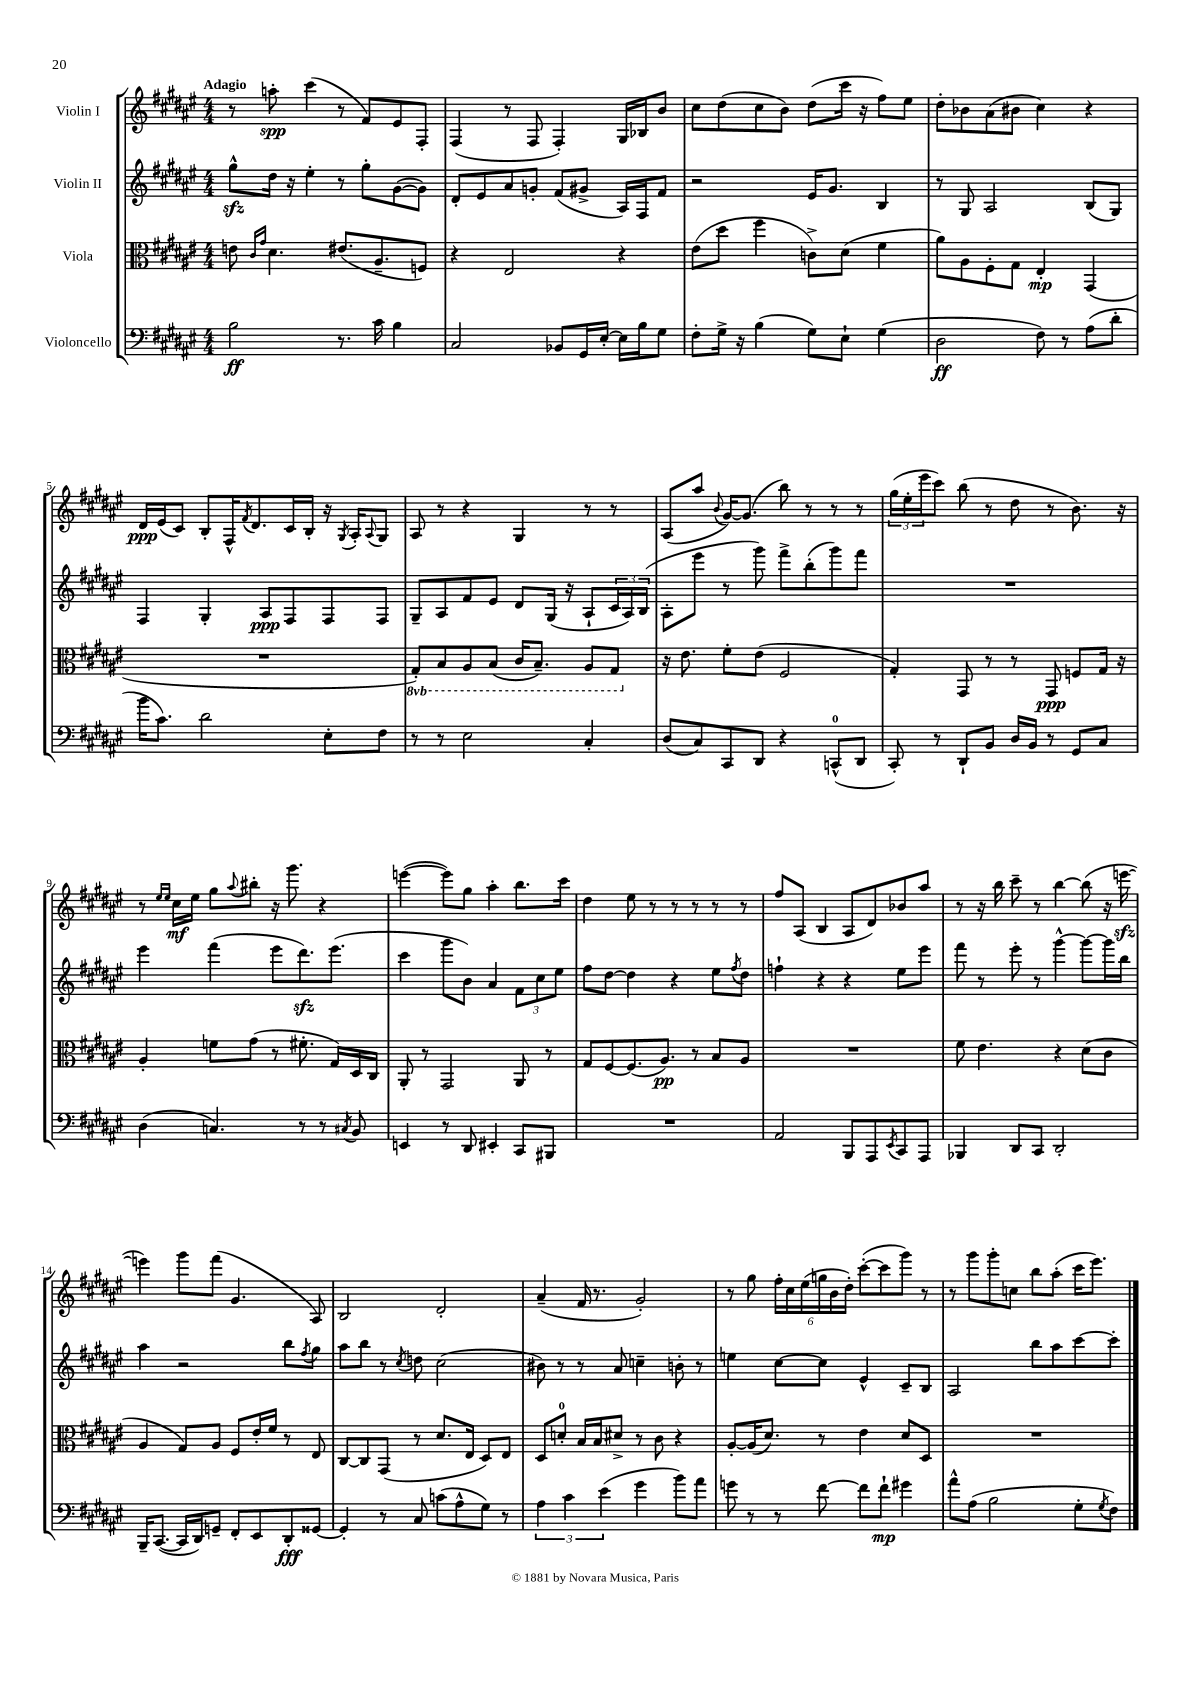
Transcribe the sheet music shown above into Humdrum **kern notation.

**kern	**kern	**kern	**kern
*staff4	*staff3	*staff2	*staff1
*clefF4	*clefC3	*clefG2	*clefG2
*k[f#c#g#d#a#e#]	*k[f#c#g#d#a#e#]	*k[f#c#g#d#a#e#]	*k[f#c#g#d#a#e#]
*M4/4	*M4/4	*M4/4	*M4/4
2B	8e	8gg#^^	8r
.	16qqc#	.	.
.	16qqg#	.	.
.	4.d#	16dd#	8aa'
.	.	16r	.
.	.	4ee#'	(4ccc#
8.r	(8.e#	8r	8r
.	.	8gg#'	8f#)
16c#	8.A#~	.	.
4B	.	([8g#	8e#
.	8F)	8g#])	8F#'
=	=	=	=
2C#	4r	8d#'	(4F#
.	.	8e#	.
.	2E#	8a#	8r
.	.	8g'	8F#
8BB-	.	(8f#	4F#')
16GG#	.	8g#^	.
[16E#'	.	.	.
16E#]	4r	16A#)	16G#
16B	.	16F#	16B-
8G#	.	8f#	8b
=	=	=	=
8F#'	(8e#	2r	8cc#
16G#^	8dd#	.	(8dd#
16r	.	.	.
(4B	4ff#	.	8cc#
.	.	.	8b)
8G#)	8c^)	16e#	(8dd#
.	.	8.g#	.
8E#`	(8d#	.	16ccc#
.	.	.	16r
(4G#	4f#	4B	8ff#)
.	.	.	8ee#
=	=	=	=
2D#	8a#)	8r	8dd#'
.	8A#	8G#	8b-
.	8F#'	2A#	(8a#
.	8G#	.	8b#
8F#)	4E#'	.	4cc#)
8r	.	.	.
(8A#	(4GG#	(8B	4r
8d#'	.	8G#)	.
=	=	=	=
16b	1r	4F#	16d#
8.c#)	.	.	(16e#
.	.	.	8c#)
2d#	.	4G#'	8B'
.	.	.	16F#^^
.	.	.	8qf#
.	.	.	8.d#
.	.	8A#	.
.	.	8F#	16c#
.	.	.	16B'
8E#'	.	8F#	16r
.	.	.	8qG#
.	.	.	16A#'
.	.	.	8qqA#
8F#	.	8F#	8G#
=	=	=	=
8r	8GG#')	8G#~	8A#
8r	8BB	8A#	8r
2E#	8AA#	8f#	4r
.	(8BB	8e#	.
.	16C#	8d#	4G#
.	8.BB~)	.	.
.	.	(16G#	.
.	.	16r	.
4C#'	8AA#	8A#`	8r
.	8GG#	24c#	8r
.	.	24A#)	.
.	.	(24B	.
=	=	=	=
(8D#	16r	8A#'	(8A#
.	8.e#	.	.
8C#)	.	8eee#	8aa#
.	.	.	8qqb
8CC#	8f#'	8r	[16g#)
.	.	.	(8.g#]
8DD#	(8e#	8ggg#)	.
4r	2F#	8fff#^	8bb)
.	.	(8bb'	8r
(8CC^^	.	8ggg#)	8r
8DD#	.	8fff#	8r
=	=	=	=
8CC#')	4G#')	1r	(24gg#
.	.	.	24ee#'
.	.	.	24eee#
8r	.	.	8ccc#)
8DD#`	8GG#	.	(8bb
8BB	8r	.	8r
16D#	8r	.	8dd#
16BB	.	.	.
8r	8GG#	.	8r
8GG#	8F	.	8.b)
8C#	16G#	.	.
.	16r	.	16r
=	=	=	=
(4D#	4A#'	4eee#	8r
.	.	.	16qqee#
.	.	.	16qqee#
.	.	.	16cc#
.	.	.	16ee#
4.C)	8f	(4fff#	8gg#
.	.	.	8qqaa#
.	(8g#	.	8bb#'
.	8r	8eee#	16r
.	.	.	8.ggg#
8r	8.f#'	8.ddd#)	.
8r	.	.	4r
.	16G#)	(8.eee#	.
8qC#	.	.	.
8BB	16D#	.	.
.	16C#	.	.
=	=	=	=
4EE	8AA#'	4ccc#	([4eee
.	8r	.	.
8r	2GG#	8ggg#	8eee])
8DD#	.	8b)	8gg#
4EE#'	.	4a#	4aa#'
8CC#	8AA#	12f#	8.bb
.	.	12cc#	.
8BBB#	8r	.	.
.	.	12ee#	.
.	.	.	16ccc#
=	=	=	=
1r	8G#	8ff#	4dd#
.	[8F#	[8dd#	.
.	(8.F#]	4dd#]	8ee#
.	.	.	8r
.	8.A#)	.	.
.	.	4r	8r
.	8r	.	8r
.	8B	8ee#	8r
.	.	8qff#	.
.	8A#	8dd#	8r
=	=	=	=
2AA#	1r	4ff`	8ff#
.	.	.	(8A#
.	.	4r	4B
8BBB	.	4r	8A#
8AAA#	.	.	8d#)
8qEE#	.	.	.
8CC#	.	8ee#	8b-
8AAA#	.	8eee#	8aa#
=	=	=	=
4BBB-	8f#	8fff#	8r
.	4.e#	8r	16r
.	.	.	16bb
8DD#	.	8eee#'	8ccc#~
8CC#	.	8r	8r
2DD#'	4r	[4ggg#^^	[4bb
.	(8d#	8ggg#_	(8bb]
.	8c#	16ggg#]	16r
.	.	16bb	[16eee
=	=	=	=
16BBB~	4A#	4aa#	4eee])
([8.CC#	.	.	.
16CC#]	8G#)	2r	8ggg#
16DD#)	.	.	.
8GG~	8A#	.	(8fff#
8FF#'	8F#	.	4.g#
8EE#	16e#'	.	.
.	16f#	.	.
8DD#'	8r	8bb	.
.	.	8qff#	.
[8GG##	8E#	8gg#	8A#)
=	=	=	=
4GG##']	[8C#	8aa#	2B
.	8C#]	8bb	.
8r	(8GG#	8r	.
.	.	8qcc#	.
8C#	8r	8dd	.
(8c	8.d#	(2cc#	2d#'
8A#^^	.	.	.
.	16E#	.	.
8G#)	8D#)	.	.
8r	8E#	.	.
=	=	=	=
6A#	8D#	8b#)	(4a#~
.	8d'	8r	.
6c#	.	.	.
.	16B	8r	16f#
.	16B	.	8.r
(6e#	.	.	.
.	8d#^	8a#	.
4g#	8r	4cc~	2g#')
.	8c#	.	.
8b)	4r	8b'	.
8a#	.	8r	.
=	=	=	=
8g	[8A#'	4ee	8r
8r	(16A#]	.	8gg#
.	8.d#)	.	.
8r	.	[8cc#	24ff#'
.	.	.	24cc#
.	.	.	(24ee#
[8f#	8r	8cc#]	24gg
.	.	.	24b
.	.	.	24dd#')
8f#]	4e#	4e#^^	([8ccc#'
8f#`	.	.	8ccc#]
4g#	8d#	8c#~	8ggg#)
.	8D#	8B	8r
=	=	=	=
8a#^^	1r	2A#	8r
(8A#	.	.	8ggg#
2B	.	.	8ggg#'
.	.	.	8cc
.	.	8bb	8bb
.	.	8aa#	(8aa#'
8G#'	.	[8ccc#	16ccc#
.	.	.	8.eee#)
8qG#	.	.	.
8F#)	.	8ccc#']	.
==	==	==	==
*-	*-	*-	*-
